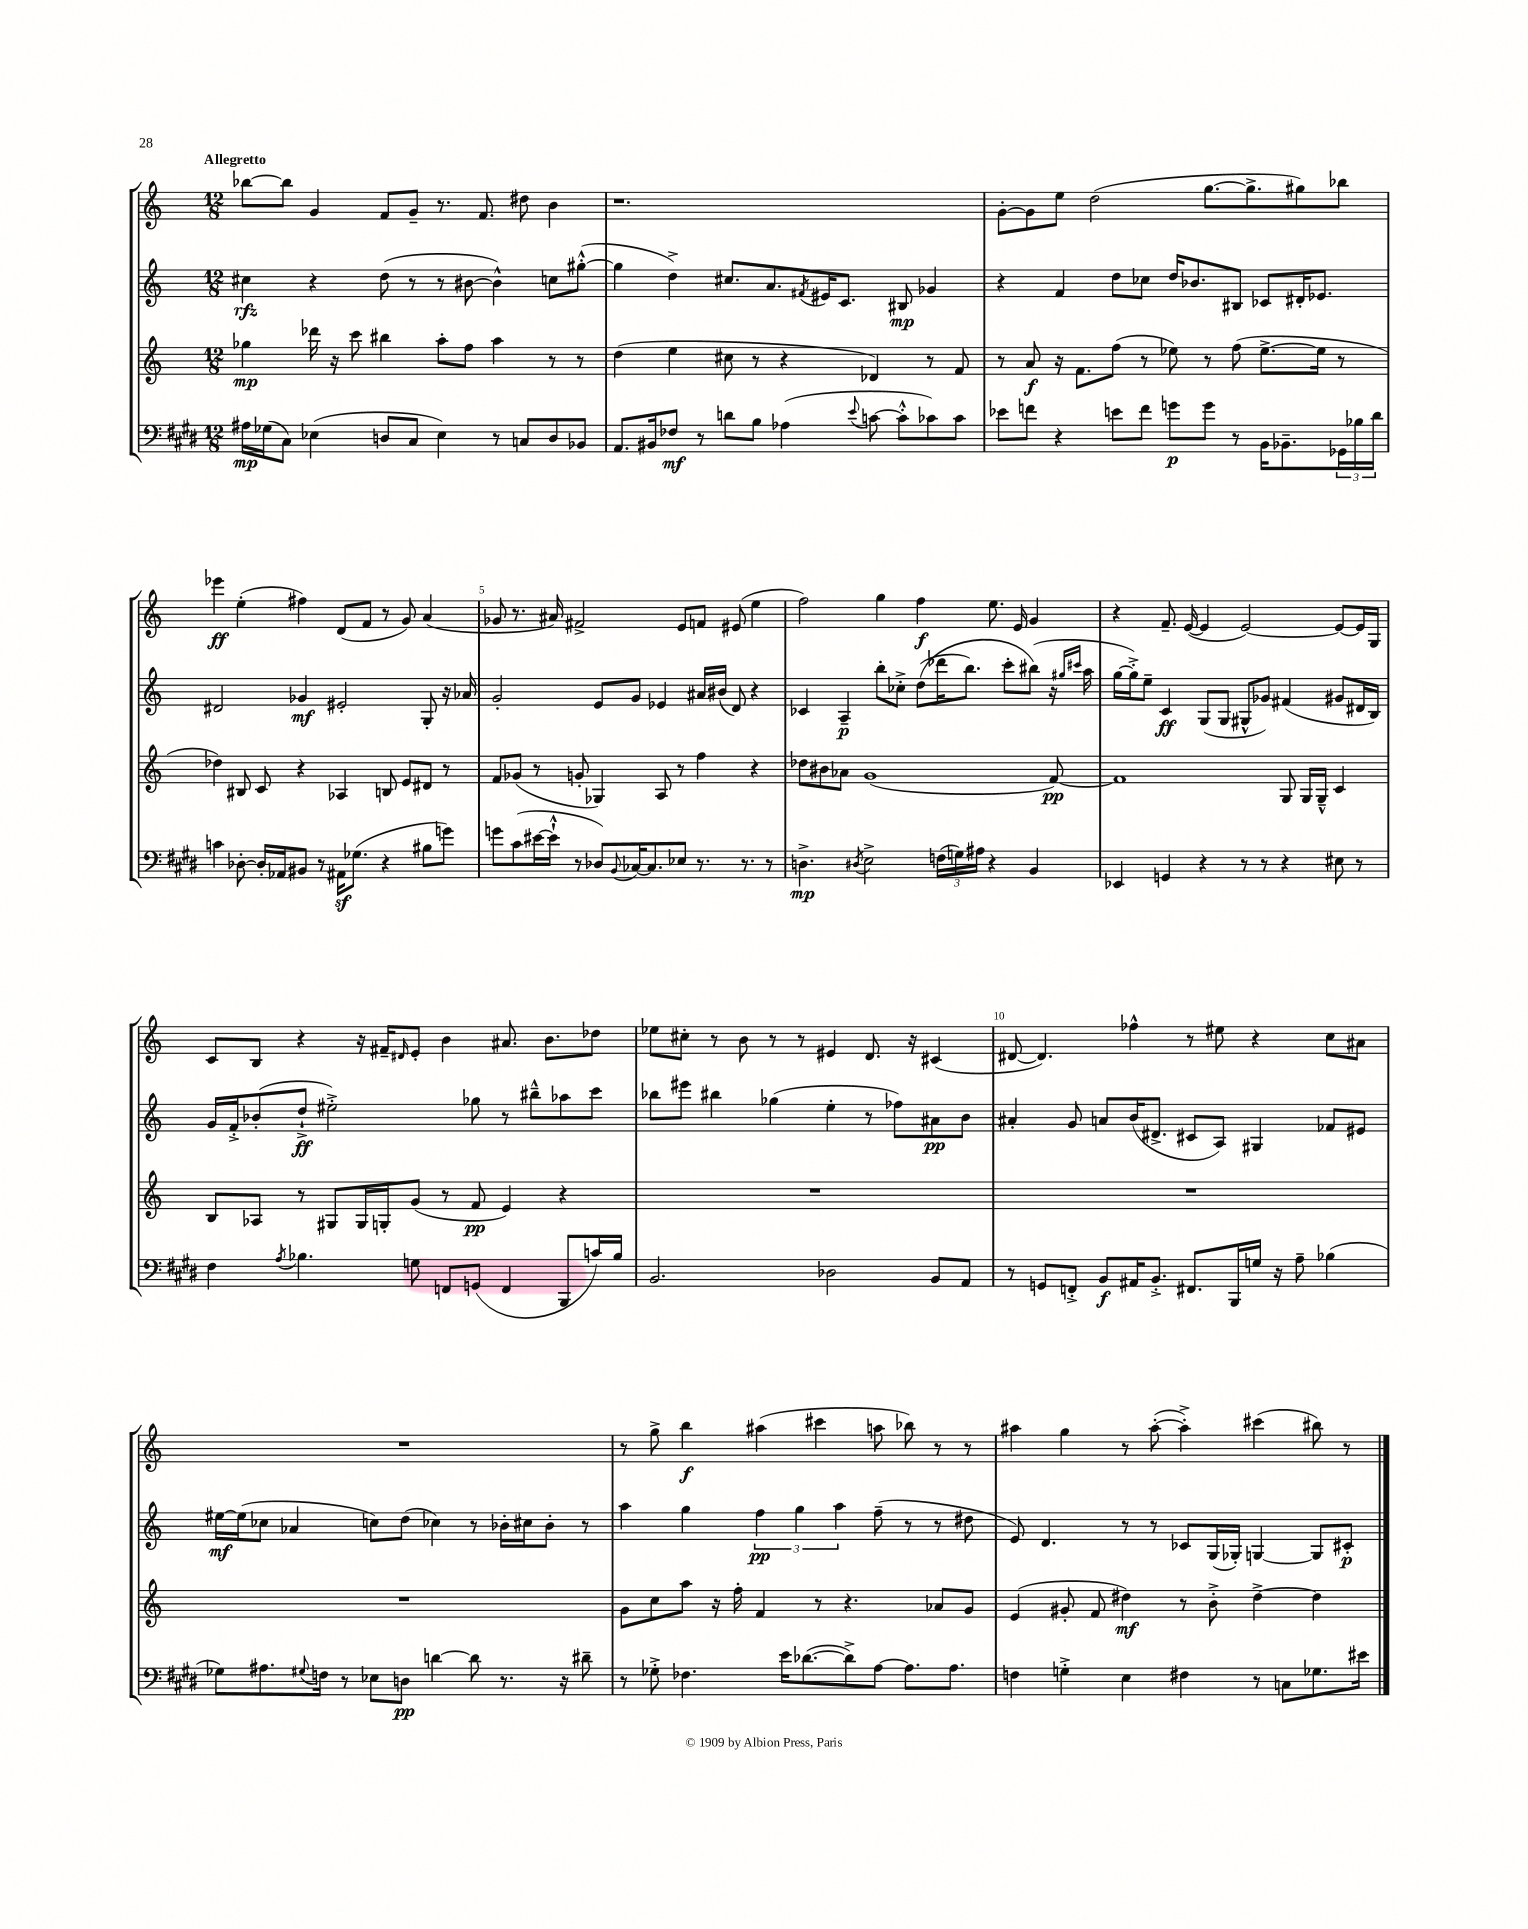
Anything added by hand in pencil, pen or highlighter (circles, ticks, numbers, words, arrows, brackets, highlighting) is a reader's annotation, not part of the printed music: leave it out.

**kern	**kern	**kern	**kern
*staff4	*staff3	*staff2	*staff1
*clefF4	*clefG2	*clefG2	*clefG2
*k[f#c#g#d#]	*k[]	*k[]	*k[]
*M12/8	*M12/8	*M12/8	*M12/8
16A#\LL	4gg-\	4cc#\	[8bb-\L
(16G-\J	.	.	.
8C#\J)	.	.	8bb-\]J
(4E-\	16ddd-\	4r	4g/
.	16r	.	.
.	8ccc\	.	.
8D/L	4bb#\	(8dd\	8f/L
8C#/J	.	8r	8g~/J
4E-\)	8aa'\L	8r	8.r
.	8ff\J	[8b#\	.
.	.	.	8.f/
8r	4aa\	4b#^^\])	.
8C/L	.	.	8dd#\
8D/	8r	8cc\L	4b\
8BB-/J	8r	([8gg#'^^\J	.
=	=	=	=
8.AA/L	(4dd\	4gg#\]	1.r
16BB#/k	.	.	.
8F-/J	4ee\	4dd^\)	.
8r	.	.	.
8d\L	8cc#\	8.cc#/L	.
8B\J	8r	.	.
.	.	8.a/	.
(4A-\	4r	.	.
.	.	8qf#/	.
.	.	16e#/K	.
.	.	8.c/J	.
8qqe/	.	.	.
[8c\	4d-/)	.	.
8c'^^\]L	.	8B#/	.
8c-\)	8r	4g-/	.
8c-\J	8f/	.	.
=	=	=	=
8e-\L	8r	4r	[8g'\L
8f\J	8a/	.	8g\]
4r	16r	4f/	8ee\J
.	8.f\L	.	.
.	.	.	(2dd\
8e\L	(8ff\J	8dd\L	.
8f\J	8r	8cc-\J	.
8g\L	8ee-\)	16dd/LK	.
.	.	8.b-/	.
8g\J	8r	.	[8.gg\L
8r	(8ff\	8B#/J	.
.	.	.	8.gg^\]
16BB\LK	[8.ee-^\L	8c-/L	.
8.BB-~\	.	.	.
.	.	16d#'/K	8gg#\)
.	16ee-\]Jk	8.e-/J	.
24GG-\L	8r	.	8bb-\J
24B-\	.	.	.
24d#\JJ	.	.	.
=	=	=	=
4c\	4dd-\)	2d#/	4eee-\
[8D-'\	8B#/	.	(4ee'\
16D-'/]LL	8c/	.	.
16AA-/J	.	.	.
8BB#/J	4r	4g-/	4ff#\)
8r	.	.	.
16AA#\LK	4A-/	2e#'/	(8d/L
(8.G-\J	.	.	.
.	.	.	8f/J
4r	8B/	.	8r
.	8e/L	.	8g/)
8B#\L	8d#/J	8G'/	(4a/
8g\J)	8r	16r	.
.	.	16a-/	.
=	=	=	=
8g\L	8f/L	2g'/	8g-/
(8c#\	(8g-/J	.	8.r
[16e#\L	8r	.	.
16e#`^^\]JJ	.	.	16a#/)
8r	8g'/	.	2f#^/
8D-/L)	4G-/)	8e/L	.
8qqBB/	.	.	.
[16C-/K	.	8g/J	.
8.C-/]	.	.	.
.	8A/	4e-/	.
8E-/J	8r	.	8e/L
8.r	4ff\	16a#/LL	8f/J
.	.	(16b#/JJ	.
.	.	8d/)	(8e#/
8.r	.	.	.
.	4r	4r	4ee\
8r	.	.	.
=	=	=	=
4.D^\	8dd-\L	4c-/	2ff\)
.	8b#\	.	.
.	8a-\J	4A~/	.
8qD#/	.	.	.
2E^\	(1g	.	.
.	.	8bb'\L	4gg\
.	.	8cc-'^\J	.
.	.	&((8dd\L	4ff\
(24F\LL	.	16ddd-\K	.
24G\)	.	.	.
.	.	8.bb\J)	.
24A#\JJ	.	.	.
4r	.	.	8.ee\
.	.	8ccc'\L	.
.	.	.	16e/
4BB/	.	(8bb#\J&)	4g/
.	[8f/)	16r	.
.	.	16qqgg#/LL	.
.	.	16qqccc#/JJ	.
.	.	16aa\	.
=	=	=	=
4EE-/	1f]	[16gg\LL	4r
.	.	16gg'^\]J)	.
.	.	8ee~\J	.
4GG/	.	4c/	8.f~/
.	.	.	([16e/
4r	.	(8G/L	4e/]
.	.	8G/J	.
8r	.	8G#^^/L	[2e/)
8r	.	8g-/J)	.
4r	8G/	(4f#/	.
.	16G/LL	.	.
.	16G~^^/JJ	.	.
8E#\	4c/	8g#/L	8e/_L
8r	.	16d#/L	16e/]L
.	.	16B/JJ)	16G/JJ
=	=	=	=
4F#\	8B/L	16g/LL	8c/L
.	.	16f'^/J	.
.	8A-/J	(8b-'/	8B/J
8qA/	.	.	.
4.B-\	8r	8dd`^/J	4r
.	8G#/L	2ee#'^\)	.
.	16G#/L	.	16r
.	16G'/J	.	16f#~/LK
.	.	.	16qqd#/
8G\	(8g/J	.	8e'/J
8FF/L	8r	.	4b\
(8GG/J	8f/	8gg-\	.
4FF/	4e/)	8r	8.a#/
.	.	8bb#~^^\L	.
.	.	.	8.b\L
8BBB/L	4r	8aa-\	.
16c/L)	.	8ccc\J	8dd-\J
16B-/JJ	.	.	.
=	=	=	=
2.BB/	1.r	8bb-\L	8ee-\L
.	.	8eee#\J	8cc#'\J
.	.	4bb#\	8r
.	.	.	8b\
.	.	(4gg-\	8r
.	.	.	8r
2D-\	.	4ee'\	4e#/
.	.	8r	8.d/
.	.	8ff-\L)	.
.	.	.	16r
8BB/L	.	8a#\	(4c#/
8AA/J	.	8b\J	.
=	=	=	=
8r	1.r	4a#'/	[8d#/
8GG/L	.	.	4.d#/])
8FF'^/J	.	8g/	.
8BB/L	.	8a/L	.
16AA#/K	.	(16b/K	4ff-^^\
8.BB'^/J	.	8.d#^/J	.
8.FF#/L	.	8c#/L	8r
.	.	8A/J)	8ee#\
16BBB/L	.	.	.
16G/JJ	.	4G#/	4r
16r	.	.	.
8A~\	.	.	.
(4B-\	.	8f-/L	8cc\L
.	.	8e#/J	8a#\J
=	=	=	=
8G-\L)	1.r	[16ee#\LL	1.r
.	.	(16ee#\]J	.
8.A#\	.	8cc-\J	.
.	.	4a-/	.
8qqG#/	.	.	.
16F\Jk	.	.	.
8r	.	.	.
8E-\L	.	8cc\L)	.
8D\J	.	(8dd\J	.
[4d\	.	4cc-\)	.
8d\]	.	8r	.
8.r	.	16b-'\LL	.
.	.	16cc#\J	.
.	.	8b-'\J	.
16r	.	.	.
8d#~\	.	8r	.
=	=	=	=
8r	8g\L	4aa\	8r
8G-'^\	8cc\	.	8gg^\
4.F-\	8aa\J	4gg\	4bb\
.	16r	.	.
.	16ff'\	.	.
.	4f/	6ff\	(4aa#\
16e\LK	.	.	.
.	.	6gg\	.
([8.d-\	.	.	.
.	8r	.	4ccc#\
.	.	6aa\	.
8d-^\])	4.r	.	.
[8A\J	.	(8ff~\	8aa\
8.A\]L	.	8r	8bb-\)
.	8a-/L	8r	8r
8.A\J	.	.	.
.	8g/J	8dd#\	8r
=	=	=	=
4F\	(4e/	8e/)	4aa#\
.	.	4.d/	.
4G'^\	8g#'/	.	4gg\
.	8f/	.	.
4E\	4dd#\)	8r	8r
.	.	8r	([8aa#'\
4F#\	8r	8c-/L	4aa#'^\])
.	8b'^\	(16G/L	.
.	.	16G-'/JJ)	.
8r	[4dd#^\	[4G/	(4ccc#\
8C\L	.	.	.
8.G-\	4dd#\]	8G/]L	8bb#\)
.	.	8c#'/J	8r
16e#\Jk	.	.	.
==	==	==	==
*-	*-	*-	*-
